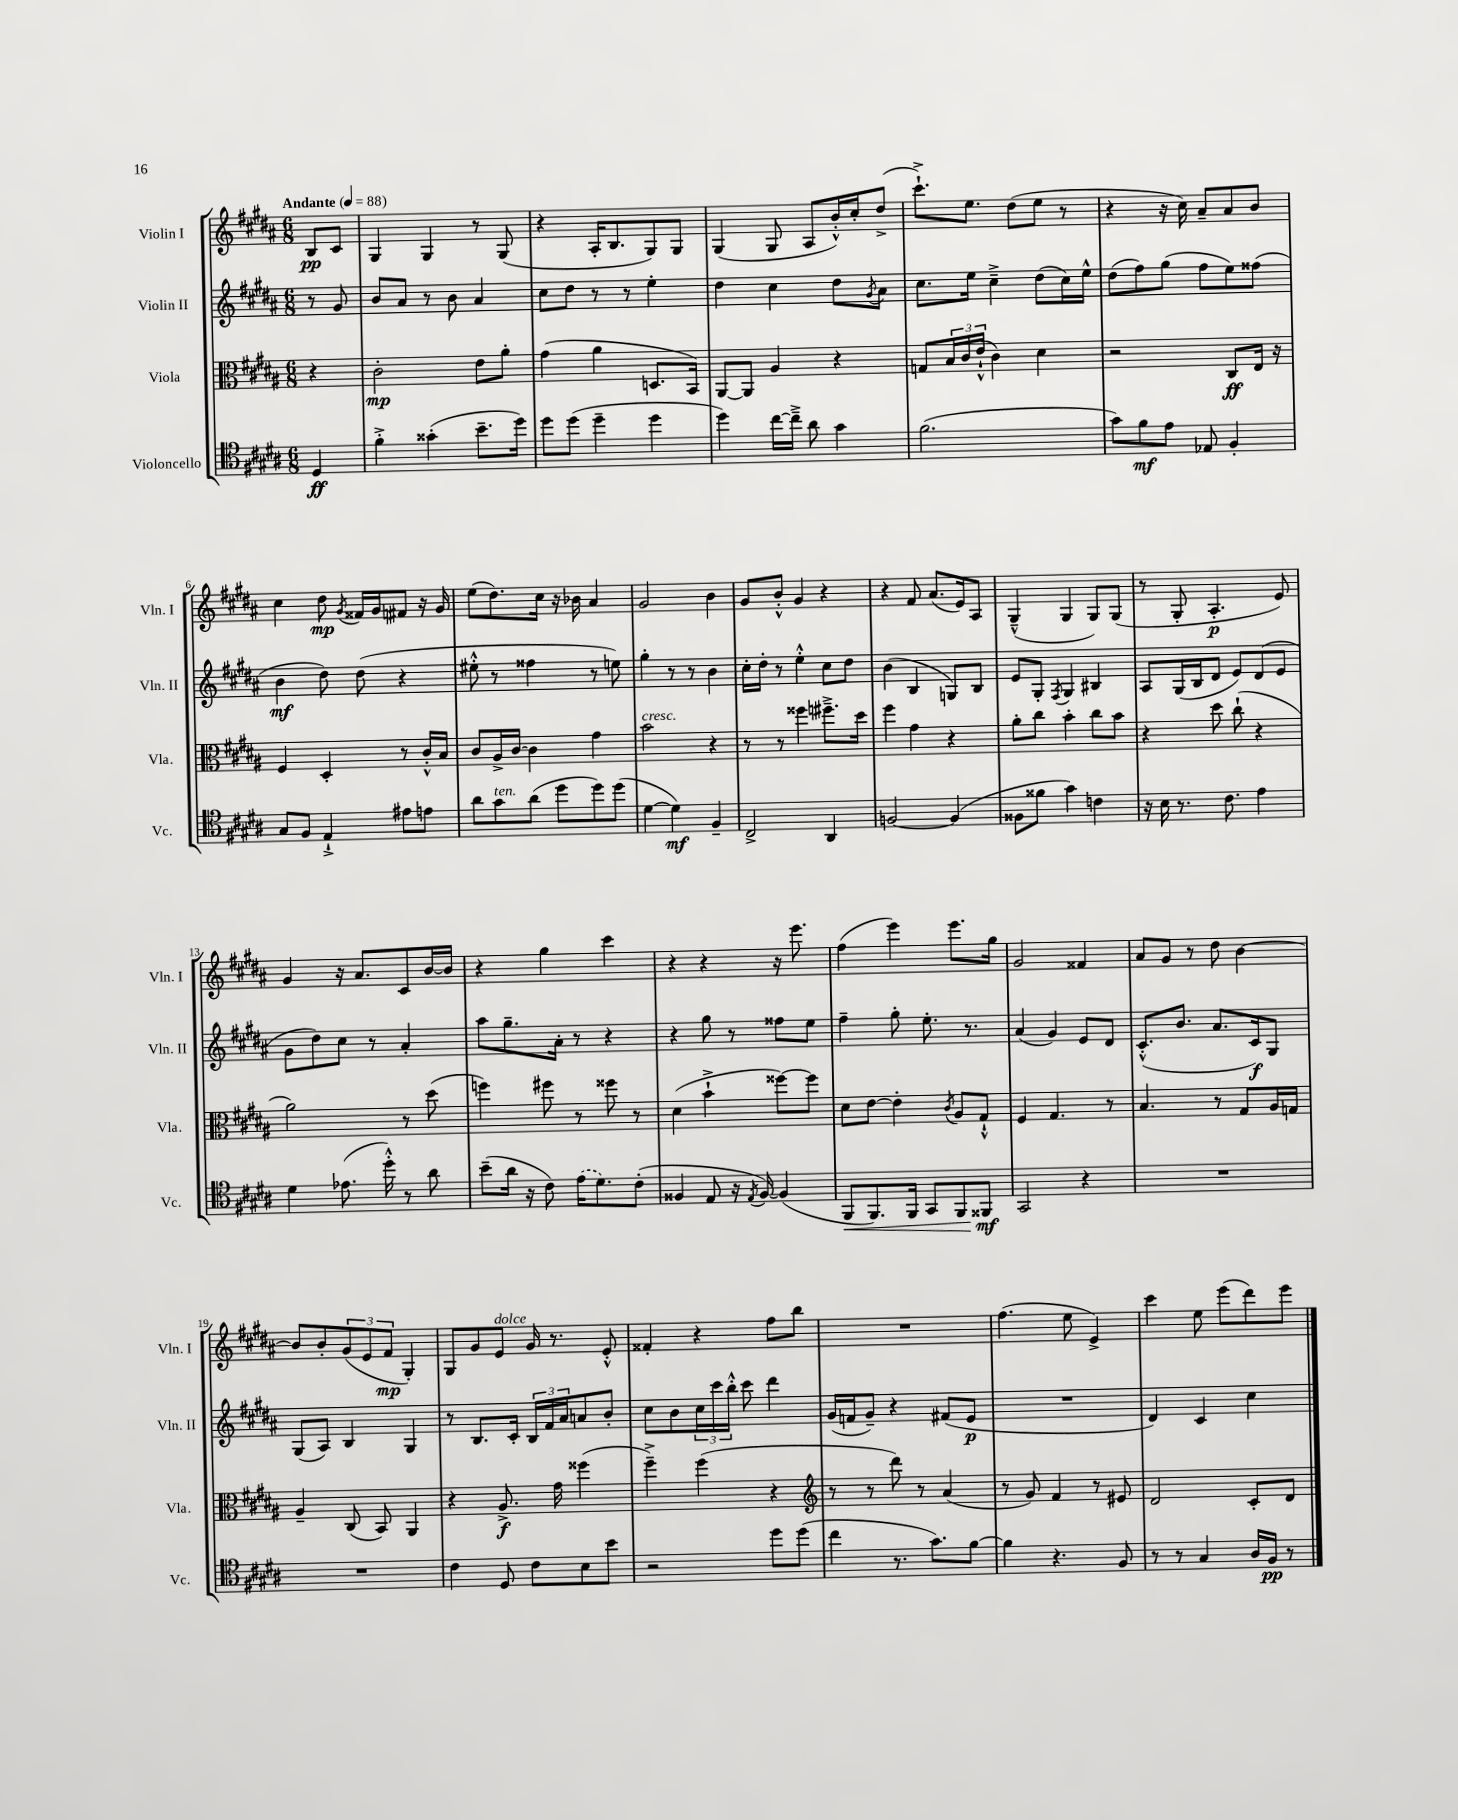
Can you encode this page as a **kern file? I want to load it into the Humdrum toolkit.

**kern	**dynam	**kern	**dynam	**kern	**dynam	**kern	**dynam
*part4	*part4	*part3	*part3	*part2	*part2	*part1	*part1
*staff4	*staff4	*staff3	*staff3	*staff2	*staff2	*staff1	*staff1
*I"Violoncello	*	*I"Viola	*	*I"Violin II	*	*I"Violin I	*
*I'Vc.	*	*I'Vla.	*	*I'Vln. II	*	*I'Vln. I	*
*clefC4	*	*clefC3	*	*clefG2	*	*clefG2	*
*k[f#c#g#d#a#]	*	*k[f#c#g#d#a#]	*	*k[f#c#g#d#a#]	*	*k[f#c#g#d#a#]	*
*M6/8	*	*M6/8	*	*M6/8	*	*M6/8	*
*MM88	*	*MM88	*	*MM88	*	*MM88	*
=	=	=	=	=	=	=	=
!	!	!	!	!	!	!LO:TX:a:B:t=Andante	!
4D#/	ff	4r	.	8r	.	8B/L	pp
.	.	.	.	8g#/	.	8c#/J	.
=1	=1	=1	=1	=1	=1	=1	=1
4f#'^\	.	2c#'\	mp	8b/L	.	4G#/	.
.	.	.	.	8a#/J	.	.	.
(4g##X'\	.	.	.	8r	.	4G#/	.
.	.	.	.	8b\	.	.	.
8.b~\L	.	8e\L	.	4a#/	.	8r	.
.	.	8a#'\J	.	.	.	(8G#/	.
16dd#\Jk)	.	.	.	.	.	.	.
=2	=2	=2	=2	=2	=2	=2	=2
8dd#\L	.	(4g#\	.	8cc#\L	.	4r	.
(8dd#\J	.	.	.	8dd#\J	.	.	.
4dd#~\	.	4a#\	.	8r	.	16A#'/KL	.
.	.	.	.	.	.	8.B/	.
.	.	.	.	8r	.	.	.
4dd#\	.	8.Dn/L	.	4ee'\	.	8G#/)	.
.	.	.	.	.	.	8G#/J	.
.	.	16BB/Jk)	.	.	.	.	.
=3	=3	=3	=3	=3	=3	=3	=3
4dd#\)	.	[8AA#/L	.	4dd#\	.	(4G#/	.
.	.	8AA#/J]	.	.	.	.	.
[16cc#\LL	.	4A#/	.	4cc#\	.	8G#/	.
16cc#~^\JJ]	.	.	.	.	.	.	.
8a#\	.	.	.	.	.	8A#/L	.
4g#\	.	4r	.	8dd#\L	.	16b'^^/L)	.
.	.	.	.	.	.	16cc#'/J	.
.	.	.	.	8qg#/	.	.	.
.	.	.	.	8a#\J	.	(8dd#^/J	.
=4	=4	=4	=4	=4	=4	=4	=4
(2.f#\	.	8Gn/L	.	8.cc#\L	.	8.ccc#`^\L)	.
.	.	24B/L	.	.	.	.	.
.	.	24c#/	.	.	.	.	.
.	.	.	.	16ee\Jk	.	8.ee\J	.
.	.	(24e`^^/JJ	.	.	.	.	.
.	.	4c#\)	.	4cc#~^\	.	.	.
.	.	.	.	.	.	(8dd#\L	.
.	.	4d#\	.	(8dd#\L	.	8ee\J	.
.	.	.	.	16cc#\L)	.	8r	.
.	.	.	.	16ee^^\JJ	.	.	.
=5	=5	=5	=5	=5	=5	=5	=5
8g#\L)	.	2r	.	(8dd#\L	.	4r	.
8f#\	mf	.	.	8ff#\)	.	.	.
8e\J	.	.	.	(8gg#\J	.	16r	.
.	.	.	.	.	.	16cc#\)	.
8E-X/	.	.	.	8ff#\L	.	8a#~/L	.
4F#'/	.	8C#/L	ff	8ee\)	.	8a#/	.
.	.	16E/Jk	.	(8ff##X\J	.	8b/J	.
.	.	16r	.	.	.	.	.
!!LO:LB:g=z
=6	=6	=6	=6	=6	=6	=6	=6
8G#/L	.	4F#/	.	4b\	mf	4cc#\	.
8F#/J	.	.	.	.	.	.	.
4E`^/	.	4D#'/	.	8dd#\)	.	8dd#\	mp
.	.	.	.	.	.	8qg#/	.
.	.	.	.	(8dd#\	.	16f##X/LL	.
.	.	.	.	.	.	16g#/J	.
8e#X\L	.	8r	.	4r	.	8f#X/J	.
8en\J	.	16c#'^^/LL	.	.	.	16r	.
.	.	16B/JJ	.	.	.	16g#/	.
=7	=7	=7	=7	=7	=7	=7	=7
8a#\L	.	8c#/L	.	8ee#X'^^\	.	(8ee\L	.
!LO:TX:a:i:t=ten.	!	!	!	!	!	!	!
8g#\	.	16A#^/L	.	8r	.	8.dd#\)	.
.	.	[16c#/JJ	.	.	.	.	.
(8a#\J	.	4c#\]	.	4ff##X\	.	.	.
.	.	.	.	.	.	16cc#\Jk	.
8dd#\L	.	.	.	.	.	16r	.
.	.	.	.	.	.	16b-X\	.
8dd#\)	.	4g#\	.	8r	.	4a#/	.
(8dd#\J	.	.	.	8een\)	.	.	.
=8	=8	=8	=8	=8	=8	=8	=8
!	!	!LO:TX:a:i:t=cresc.	!	!	!	!	!
[4d#\	.	2b\	.	4gg#'\	.	2g#/	.
4d#\])	mf	.	.	8r	.	.	.
.	.	.	.	8r	.	.	.
4F#~/	.	4r	.	4b\	.	4b\	.
=9	=9	=9	=9	=9	=9	=9	=9
2C#^/	.	8r	.	16cc#'\LL	.	8g#/L	.
.	.	.	.	16dd#'\JJ	.	.	.
.	.	8r	.	8r	.	8b'^^/J	.
.	.	4ff##X\	.	4ee'^^\	.	4g#/	.
4AA#/	.	8.ff#X~^\L	.	8cc#\L	.	4r	.
.	.	.	.	8dd#\J	.	.	.
.	.	16dd#\Jk	.	.	.	.	.
=10	=10	=10	=10	=10	=10	=10	=10
[2Fn/	.	4ff#\	.	(4b\	.	4r	.
.	.	4g#\	.	4B/	.	8f#/	.
.	.	.	.	.	.	(8.a#/L	.
(4F/]	.	4r	.	8Gn/L)	.	.	.
.	.	.	.	.	.	16e/k)	.
.	.	.	.	8B/J	.	8A#/J	.
=11	=11	=11	=11	=11	=11	=11	=11
8F##X\L	.	8a#'\L	.	8e/L	.	(4G#~^^/	.
8f##X\J	.	8cc#\J	.	8G#'/J	.	.	.
.	.	.	.	8qF#/	.	.	.
4g#\)	.	4b'\	.	4G#/	.	4G#/	.
4cn\	.	8cc#\L	.	4B#X/	.	8G#/L)	.
.	.	8b\J	.	.	.	(8G#/J	.
=12	=12	=12	=12	=12	=12	=12	=12
16r	.	4r	.	8A#/L	.	8r	.
16B\	.	.	.	.	.	.	.
8.r	.	.	.	(16G#/L	.	8G#'/	.
.	.	.	.	16B/J	.	.	.
.	.	8dd#\	.	8d#/J	.	4.A#'/	p
8.c#\	.	.	.	.	.	.	.
.	.	(8cc#`\	.	8e/L)	.	.	.
4e\	.	4r	.	(8d#/	.	.	.
.	.	.	.	8e/J	.	8e/)	.
!!LO:LB:g=z
=13	=13	=13	=13	=13	=13	=13	=13
4d#\	.	2a#\)	.	8g#\L	.	4g#/	.
.	.	.	.	8dd#\)	.	.	.
(8.e-X\	.	.	.	8cc#\J	.	16r	.
.	.	.	.	.	.	8.a#/L	.
.	.	.	.	8r	.	.	.
16dd#'^^\)	.	.	.	.	.	.	.
8r	.	8r	.	4a#'/	.	8c#/	.
8a#\	.	(8dd#\	.	.	.	[16b/L	.
.	.	.	.	.	.	16b/JJ]	.
=14	=14	=14	=14	=14	=14	=14	=14
(8b~\L	.	4ffn\)	.	8aa#\L	.	4r	.
16a#\Jk	.	.	.	8.gg#~\	.	.	.
16r	.	.	.	.	.	.	.
8c#\)	.	8ff#X\	.	.	.	4gg#\	.
.	.	.	.	16a#'\Jk	.	.	.
(16e\KL	.	8r	.	8r	.	.	.
8.d#\)	.	.	.	.	.	.	.
.	.	8ff##X\	.	4r	.	4ccc#\	.
(8c#'\J	.	8r	.	.	.	.	.
=15	=15	=15	=15	=15	=15	=15	=15
4F##X/	.	(4d#\	.	4r	.	4r	.
8E/	.	4b`^\	.	8gg#\	.	4r	.
16r	.	.	.	8r	.	.	.
8qE/	.	.	.	.	.	.	.
[16F##/)	.	.	.	.	.	.	.
(4F##/]	.	[8ff##X\L)	.	8ff##X\L	.	16r	.
.	.	.	.	.	.	8.eee\	.
.	.	8ff##\J]	.	8ee\J	.	.	.
=16	=16	=16	=16	=16	=16	=16	=16
!	!LO:HP:b	!	!	!	!	!	!
8FF#/L	<	8d#\L	.	4ff#~\	.	(4ff#\	.
8.FF#/)	.	[8e\J	.	.	.	.	.
.	.	4e'\]	.	8gg#'\	.	4eee\)	.
16FF#/Jk	.	.	.	.	.	.	.
8GG#/L	.	.	.	8.ee'\	.	.	.
.	.	8qc#/	.	.	.	.	.
8FF#/	.	8A#/L	.	.	.	8.eee\L	.
.	.	.	.	8.r	.	.	.
8FF##X/J	mf	8G#`^^/J	.	.	.	.	.
.	.	.	.	.	.	16gg#\Jk	.
.	[	.	.	.	.	.	.
=17	=17	=17	=17	=17	=17	=17	=17
2GG#/	.	4F#/	.	(4a#/	.	2g#/	.
.	.	4.G#/	.	4g#/)	.	.	.
4r	.	.	.	8e/L	.	4f##X/	.
.	.	8r	.	8d#/J	.	.	.
=18	=18	=18	=18	=18	=18	=18	=18
2.r	.	4.B/	.	(8.c#'^^/L	.	8a#/L	.
.	.	.	.	.	.	8g#/J	.
.	.	.	.	8.b/J	.	.	.
.	.	.	.	.	.	8r	.
.	.	8r	.	8.a#/L	.	8dd#\	.
.	.	8G#/L	.	.	.	[4b\	.
.	.	.	.	16c#/k)	f	.	.
.	.	16A#/L	.	8G#/J	.	.	.
.	.	16Gn/JJ	.	.	.	.	.
!!LO:LB:g=z
=19	=19	=19	=19	=19	=19	=19	=19
2.r	.	4A#~/	.	(8G#/L	.	8b/L]	.
.	.	.	.	8A#/J)	.	8b'/	.
.	.	(8C#/	.	4B/	.	(12g#/	.
.	.	.	.	.	.	12e/	.
.	.	8BB/)	.	.	.	.	.
.	.	.	.	.	.	12f#/J	mp
.	.	4AA#/	.	4G#/	.	4G#'/)	.
=20	=20	=20	=20	=20	=20	=20	=20
4c#\	.	4r	.	8r	.	8G#/L	.
.	.	.	.	8.B/L	.	8g#/	.
!	!	!	!	!	!	!LO:TX:a:i:t=dolce	!
8D#/	.	8.A#^/	f	.	.	8e/J	.
.	.	.	.	16c#'/Jk	.	.	.
8c#\L	.	.	.	24B/LL	.	16g#/	.
.	.	.	.	24f#/	.	.	.
.	.	16g#\	.	.	.	8.r	.
.	.	.	.	24a#/J	.	.	.
8B\	.	(4ff##X\	.	8an/	.	.	.
8b\J	.	.	.	8b'/J	.	8e'^^/	.
=21	=21	=21	=21	=21	=21	=21	=21
2r	.	4ff#~^\)	.	8cc#\L	.	4f##X'/	.
.	.	.	.	8b\	.	.	.
.	.	(4ff#\	.	24cc#\L	.	4r	.
.	.	.	.	24ccc#\	.	.	.
.	.	.	.	24bb'^^\JJ	.	.	.
.	.	.	.	8ccc#\	.	.	.
8dd#\L	.	4r	.	4ddd#\	.	8ff#\L	.
(8dd#\J	.	.	.	.	.	8bb\J	.
=22	=22	=22	=22	=22	=22	=22	=22
*	*	*clefG2	*	*	*	*	*
4cc#\	.	8r	.	(16g#/LL	.	2.r	.
.	.	.	.	16fn/J	.	.	.
.	.	8r	.	8g#~/J)	.	.	.
8.r	.	8ddd#\)	.	4r	.	.	.
.	.	8r	.	.	.	.	.
8.g#\L)	.	.	.	.	.	.	.
.	.	(4a#/	.	(8f#X/L	.	.	.
[8f#\J	.	.	.	8e/J	p	.	.
=23	=23	=23	=23	=23	=23	=23	=23
4f#\]	.	8r	.	2.r	.	(4.ff#\	.
.	.	8g#/)	.	.	.	.	.
4.r	.	4f#/	.	.	.	.	.
.	.	.	.	.	.	8ee\	.
.	.	8r	.	.	.	4e^/)	.
8F#/	.	8e#X/	.	.	.	.	.
=24	=24	=24	=24	=24	=24	=24	=24
8r	.	2d#/	.	4d#/)	.	4ccc#\	.
8r	.	.	.	.	.	.	.
4G#/	.	.	.	4c#/	.	8ee\	.
.	.	.	.	.	.	(8eee\L	.
16A#/LL	.	8c#'/L	.	4cc#\	.	8ddd#\)	.
16F#/JJ	pp	.	.	.	.	.	.
8r	.	8d#/J	.	.	.	8eee\J	.
==	==	==	==	==	==	==	==
*-	*-	*-	*-	*-	*-	*-	*-
